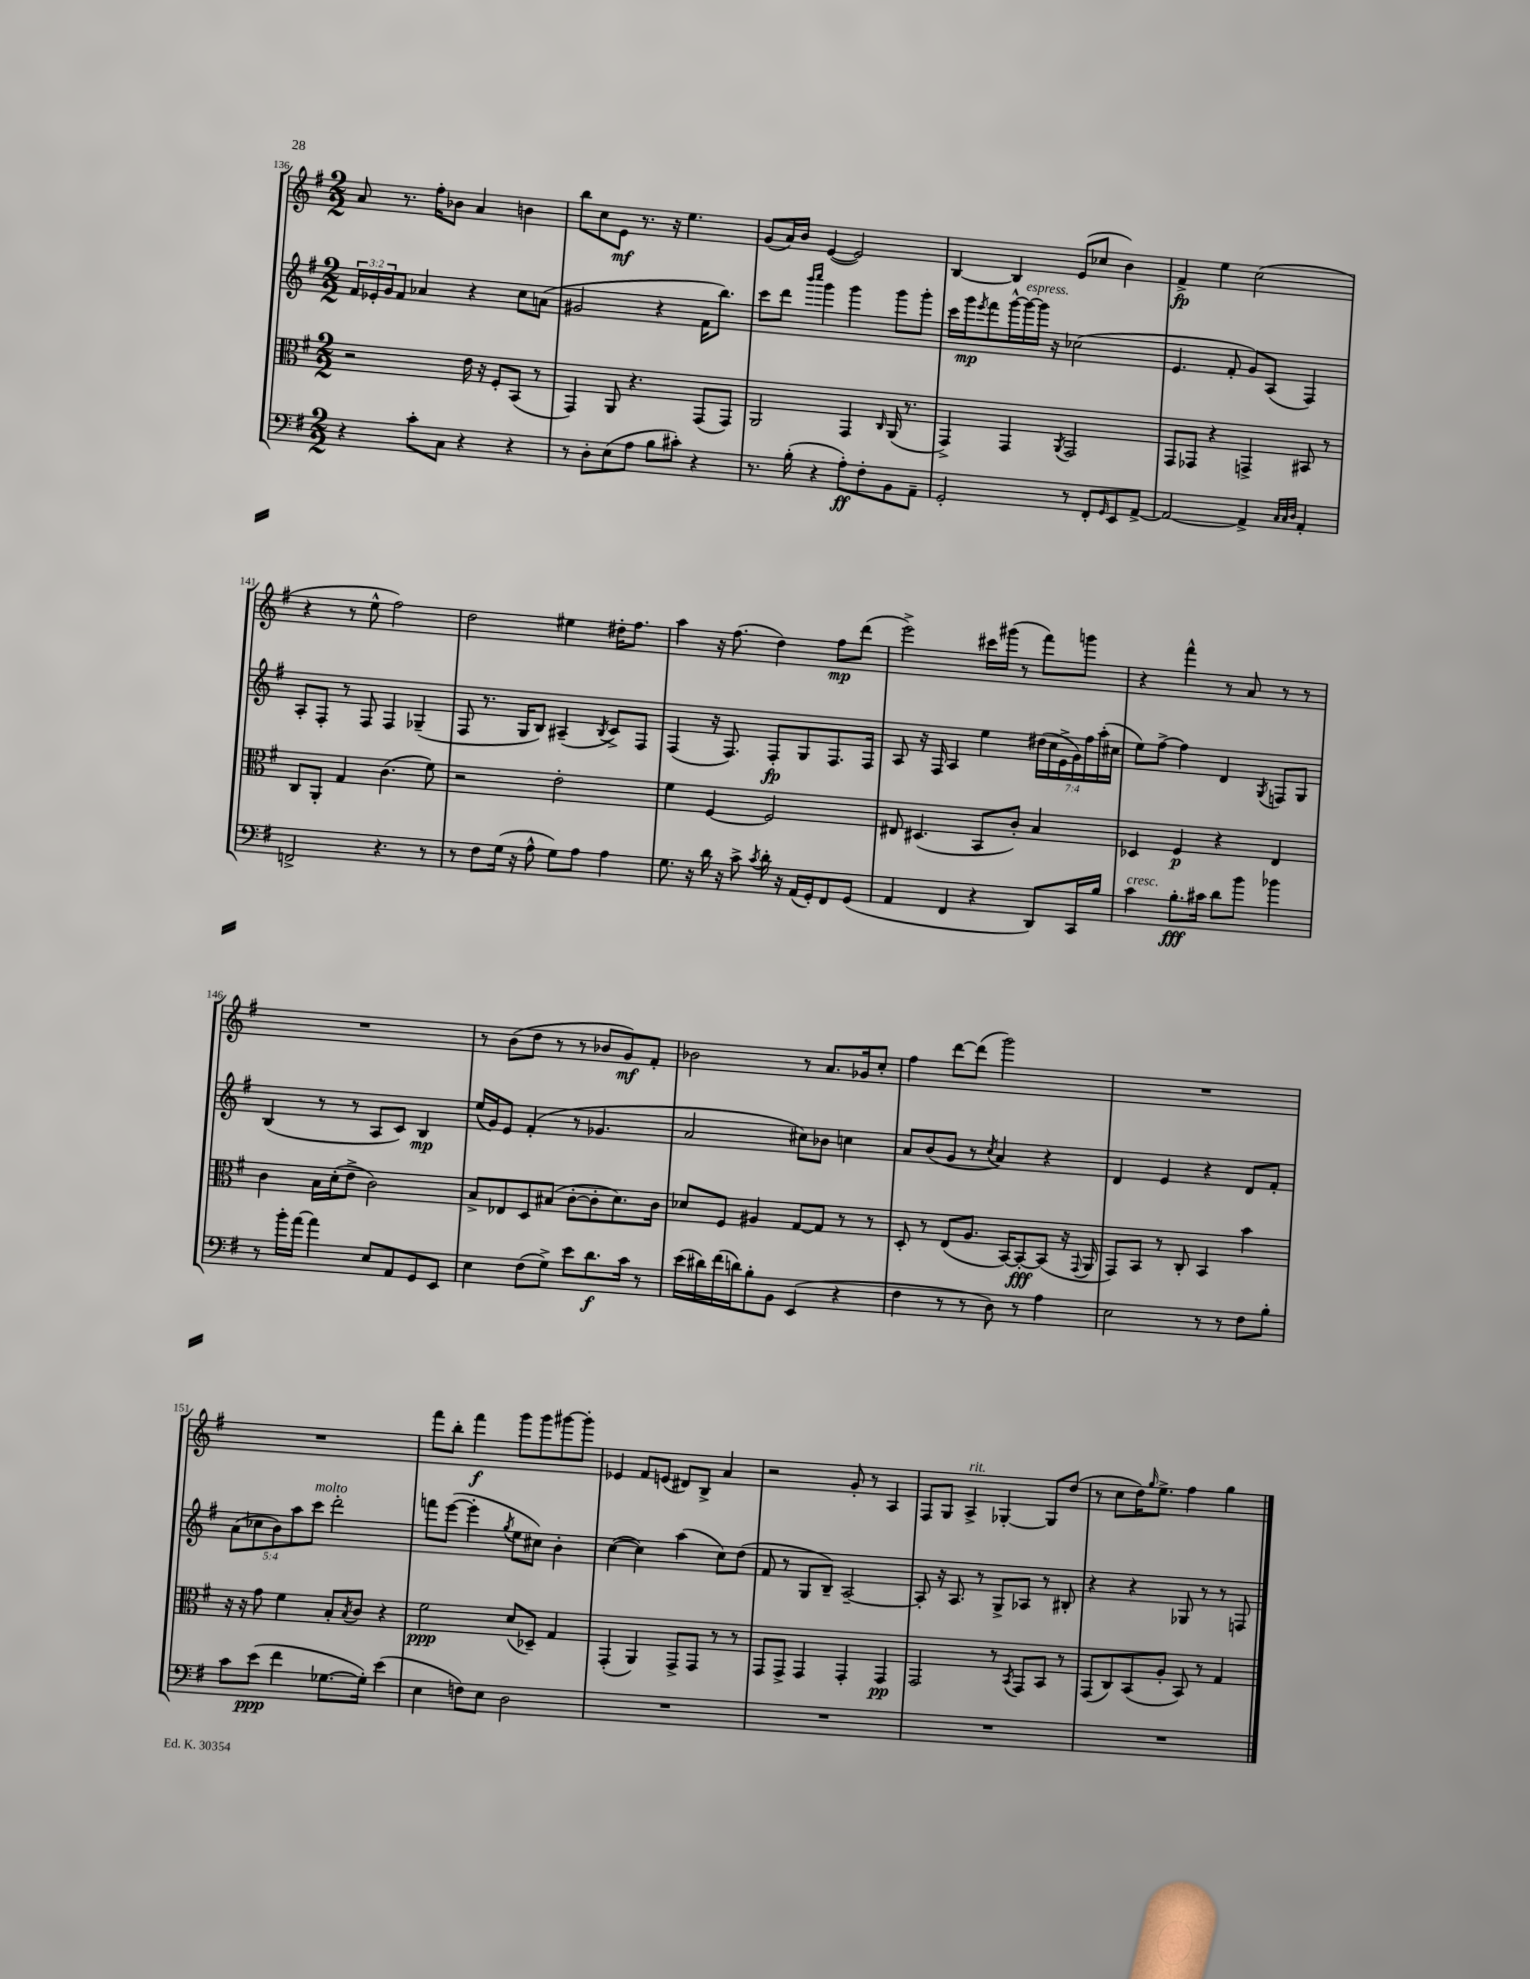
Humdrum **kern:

**kern	**kern	**kern	**kern
*staff4	*staff3	*staff2	*staff1
*clefF4	*clefC3	*clefG2	*clefG2
*k[f#]	*k[f#]	*k[f#]	*k[f#]
*M2/2	*M2/2	*M2/2	*M2/2
4r	2r	24f#	8a
.	.	24e-'	.
.	.	24g	.
.	.	8f#	8.r
8c'	.	4a-	.
.	.	.	16ff#'
8C	.	.	8b-
4r	16e	4r	4a
.	16r	.	.
.	8F#'	.	.
4r	(8BB	8cc	4b
.	8r	(8a	.
=	=	=	=
8r	4GG)	2g#	8bb
8D'	.	.	8cc
(8E	8AA	.	8e
8A	4.r	.	8.r
8B	.	4r	.
.	.	.	16r
8c#')	.	.	4.ee
4r	(8GG	16f#	.
.	.	8.bb)	.
.	8GG)	.	.
=	=	=	=
8.r	2AA	8ccc	(8g
.	.	8ddd	16a)
(16B'	.	.	16b
.	.	16qqbbb	.
.	.	16qqcccc	.
4r	.	4ggg	([4e
8A')	4GG	4ggg	2e])
8F#'	.	.	.
.	16qqC	.	.
8BB	(16AA	8ggg	.
.	8.r	.	.
8AA~	.	8ggg'	.
=	=	=	=
2GG'	4GG^)	16ccc	[4B
.	.	16ggg	.
.	.	8qeee	.
.	.	8fff#	.
.	4GG	[16ggg^^	4B]
.	.	16ggg_	.
.	.	16ggg]	.
.	.	16r	.
.	8qAA	.	.
8r	2GG	(2cc-	(8e
8FF#'	.	.	8cc-
16qqGG	.	.	.
8EE	.	.	4b)
[8AA^	.	.	.
=	=	=	=
2AA_	8GG	4.e	4f#^
.	8GG-	.	.
.	4r	.	4ee
.	.	8f#'	.
4AA^]	4GG^	8g)	(2cc
.	.	(8A	.
32qqC	.	.	.
32qqC	.	.	.
32qqD	.	.	.
4AA'	8BB#	4F#)	.
.	8r	.	.
=	=	=	=
2FF^	8C	8A'	4r
.	8AA'	8F#'	.
.	4G	8r	8r
.	.	8F#	8ee^^
4.r	(4.c	4F#	2ff#)
.	.	(4G-~	.
8r	8f#)	.	.
=	=	=	=
8r	2r	8F#	2dd
8F#	.	8.r	.
(16G	.	.	.
16r	.	16G	.
8A^^	.	8B)	.
8G)	2e'	(4A#~	4ee#
8A	.	.	.
.	.	8qB	.
4A	.	8c^)	16dd#'
.	.	.	8.ff#
.	.	8F#	.
=	=	=	=
8.G	4f#	(4F#	4aa
16r	.	.	.
16d	[4F#	16r	16r
16r	.	8.F#)	(8.ff#
8c^	.	.	.
8qc	.	.	.
16d'	2F#]	8F#'	4dd)
16r	.	.	.
(16AA	.	8G	.
16GG')	.	.	.
8FF#	.	8.F#	8ff#
(8GG	.	.	(8ddd
.	.	16F#	.
=	=	=	=
4AA	8E#	8A	2eee^)
.	(4.D#	16r	.
.	.	16F#	.
4FF#	.	4A	.
4r	8BB	4ee	16ccc#
.	.	.	(16ggg#
.	8c')	.	8r
8DD)	4B	(28dd#	8fff#)
.	.	28cc	.
.	.	28e^	.
.	.	28g)	.
16CC	.	.	8ggg
.	.	28ff#	.
.	.	(28aa'	.
16B	.	.	.
.	.	28cc#	.
=	=	=	=
4c	4D-	8ee)	4r
.	.	[8ff#^	.
8.B'	4F#	4ff#]	4fff#^^
16c#	.	.	.
8d	4r	4d	8r
8b	.	.	8a
.	.	8qG	.
4b-	4E	8F	8r
.	.	8G	8r
=	=	=	=
8r	4c	(4B	1r
16b'	.	.	.
[16a	.	.	.
4a]	16B	8r	.
.	(16d'	.	.
.	8e^	8r	.
8E	2c)	8A	.
8AA	.	8c)	.
8GG	.	4B	.
8EE	.	.	.
=	=	=	=
4E	8B^	(16ee	8r
.	.	16g)	.
.	8E-	8e	(8b
(8F#	8D	(4f#'	8dd
8G^)	(8B#	.	8r
8e	[8c'	8r	8r
8.d	8c']	4.g-	8b-
.	8.d)	.	8g)
16c	.	.	.
8r	.	.	8f#'
.	16c	.	.
=	=	=	=
(16e	8d-	2a	2b-
16d#)	.	.	.
(16f#	8F#	.	.
16d)	.	.	.
8B'	4A#	.	.
8BB	.	.	.
(4EE	[8G	8cc#)	8r
.	8G]	8b-	8.a
4r	8r	4cc	.
.	.	.	16g-
.	8r	.	8cc'
=	=	=	=
4F#	8D'	8a	4ff#
.	8r	(8b	.
8r	(8E	8g	[8ddd
8r	8.A	8r	(8ddd]
.	.	8qcc	.
8D)	.	4a)	2ggg)
.	[16BB)	.	.
8r	8BB'_	.	.
4A	(8BB]	4r	.
.	16r	.	.
.	8qqGG	.	.
.	16AA	.	.
=	=	=	=
2E	8GG)	4d	1r
.	8BB	.	.
.	8r	4e	.
.	8C'	.	.
8r	4BB	4r	.
8r	.	.	.
8F#	4b	8d	.
8B'	.	8f#'	.
=	=	=	=
8c	16r	(10a	1r
.	16r	.	.
.	.	10cc-	.
(8e	8g	.	.
.	.	10b)	.
4f#	4f#	.	.
.	.	10aa	.
.	.	10ccc	.
[8.G-	8B'	2ddd'	.
.	8qB	.	.
.	8c	.	.
16G-'])	.	.	.
(4e	4r	.	.
=	=	=	=
4E	2f#	8fff	8fff#
.	.	([8eee	8bb'
8F)	.	4eee']	4fff#
8E	.	.	.
.	.	8qgg	.
2D	(8d	8ee	8ggg
.	8D-~)	8cc#)	8ggg
.	4G	4b'	[8ggg#
.	.	.	8ggg#']
=	=	=	=
1r	(4GG'	([4cc	4e-
.	4AA)	4cc])	8f#
.	.	.	(8e
.	8GG^	(4aa	8d#)
.	8GG	.	8B^
.	8r	8cc)	4a
.	8r	(8dd	.
=	=	=	=
1r	8GG	8f#	2r
.	8GG^	8r	.
.	4GG	8G	.
.	.	8B~)	.
.	4GG'	[2A~	8g'
.	.	.	8r
.	4GG	.	4A
=	=	=	=
1r	2GG	8A']	8F#
.	.	16r	8G
.	.	8.A	.
.	.	.	4A^
.	.	8r	.
.	8r	8G^	[4G-'
.	8qBB	.	.
.	8GG	8A-	.
.	8BB	8r	8G-]
.	8r	8B#'	(8dd
=	=	=	=
1r	(8GG	4r	8r
.	8C)	.	8cc
.	(8BB	4r	16dd)
.	.	.	16qqgg
.	.	.	8.ee^
.	8A'	.	.
.	8BB)	8G-	4ff#
.	8r	8r	.
.	4G	8r	4gg
.	.	8F	.
==	==	==	==
*-	*-	*-	*-
